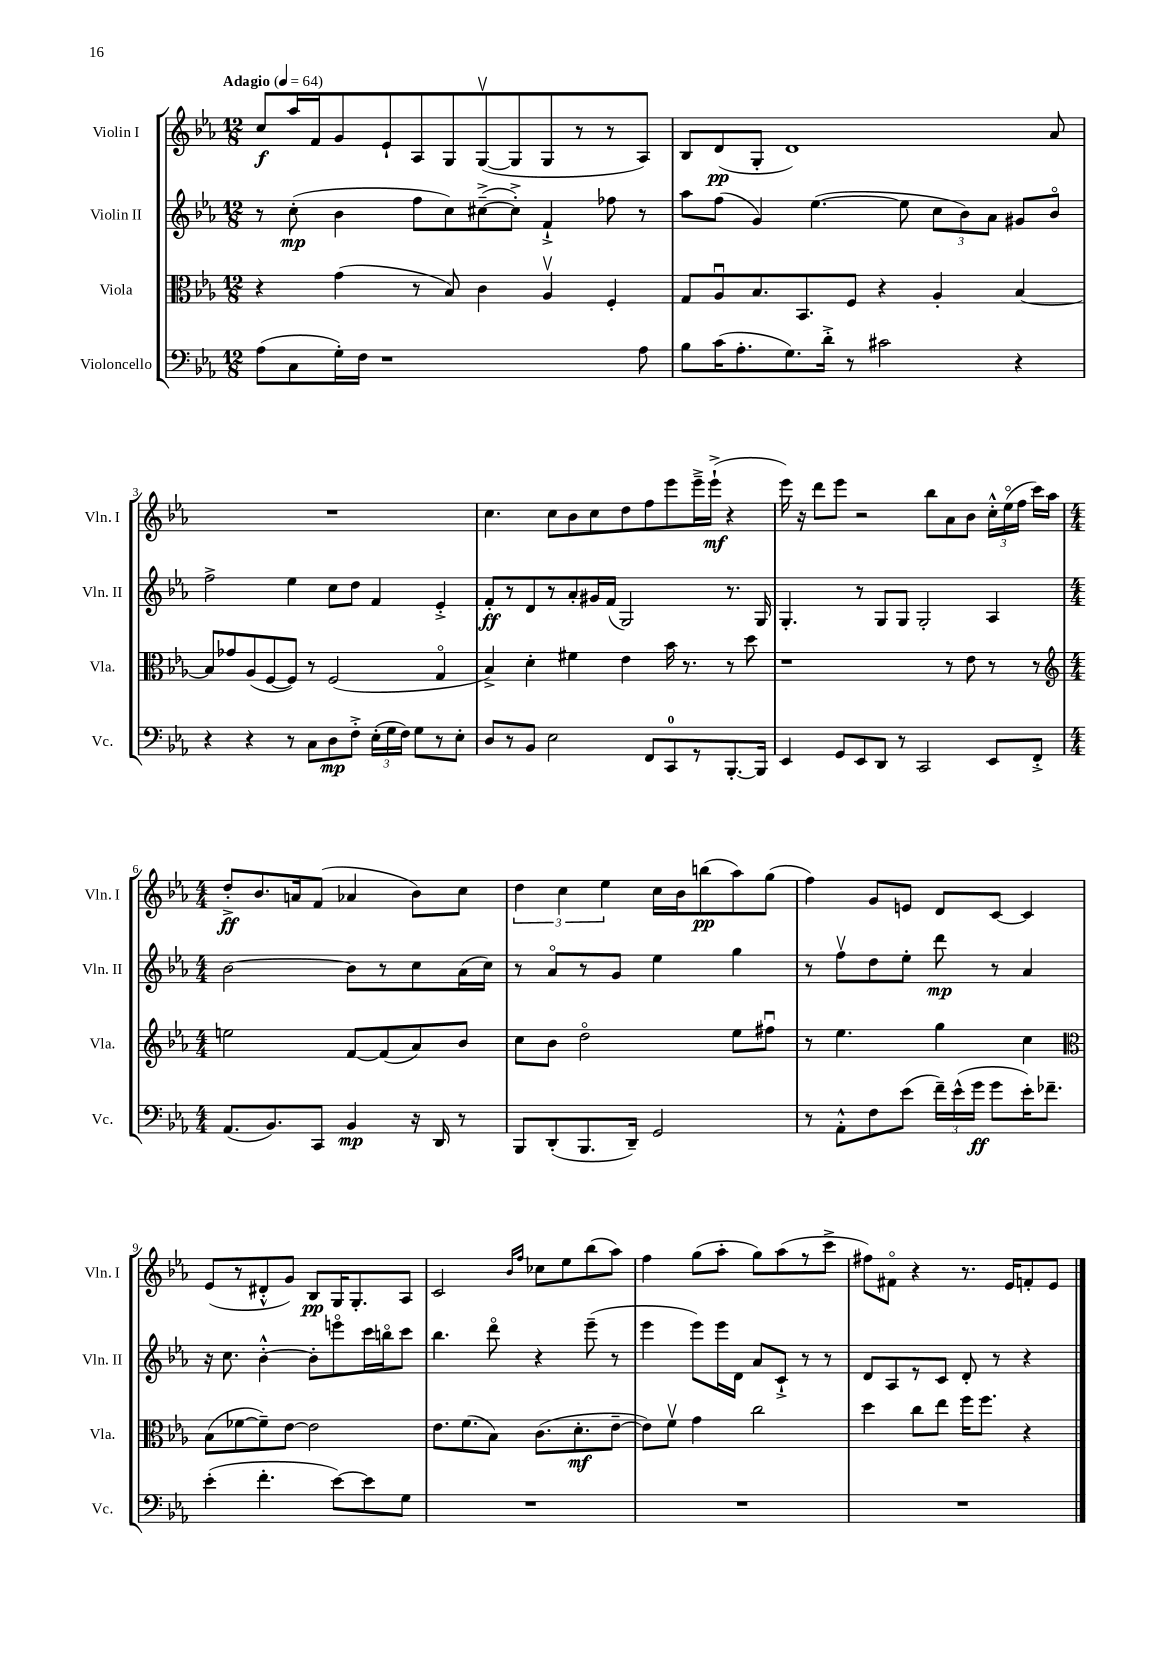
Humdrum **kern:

**kern	**kern	**kern	**kern
*staff4	*staff3	*staff2	*staff1
*clefF4	*clefC3	*clefG2	*clefG2
*k[b-e-a-]	*k[b-e-a-]	*k[b-e-a-]	*k[b-e-a-]
*M12/8	*M12/8	*M12/8	*M12/8
*MM64	*MM64	*MM64	*MM64
(8A-\L	4r	8r	8cc/L
8C\	.	(8cc'\	16aa-/L
.	.	.	16f/J
16G'\L)	(4g\	4b-\	8g/
16F\JJ	.	.	.
1r	.	.	8e-`/
.	8r	8ff\L	8A-/
.	8B-/)	8cc\)	8G/
.	4c\	([8cc#~^\	([8Gv/
.	.	8cc#'^\]J)	8G/]
.	4A-v/	4f`^/	8G/
.	.	.	8r
.	4F'/	8ff-\	8r
8A-\	.	8r	8A-/J)
=	=	=	=
8B-\L	8G/L	8aa-\L	8B-/L
(16c\K	8A-u/	(8ff\J	(8d/
8.A-'\	.	.	.
.	8.B-/	4g/)	8G'/J
8.G\)	.	.	1d)
.	8.BB-/	.	.
.	.	([4.ee-\	.
16d'^\Jk	.	.	.
8r	8F/J	.	.
2c#\	4r	.	.
.	.	8ee-\]	.
.	4A-'/	12cc\L	.
.	.	12b-\)	.
.	.	12a-\J	.
4r	[4B-/	8g#/L	.
.	.	8b-o/J	8a-/
=	=	=	=
4r	8B-/]L	2ff^\	1.r
.	8g-/	.	.
4r	(8A-/	.	.
.	[8F/	.	.
8r	8F/]J)	4ee-\	.
8C\L	8r	.	.
8D\	(2F/	8cc\L	.
8F'^\J	.	8dd\J	.
(24E-'\LL	.	4f/	.
24G\	.	.	.
24F\JJ)	.	.	.
8G\L	.	.	.
8r	4Go/	4e-'^/	.
8E-'\J	.	.	.
=	=	=	=
8D/L	4B-^/)	8f'/L	4.cc\
8r	.	8r	.
8BB-/J	4d'\	8d/	.
2E-\	.	8r	8cc\L
.	4f#\	8a-'/	8b-\
.	.	16g#/L	8cc\
.	.	(16f/JJ	.
.	4e-\	2G/)	8dd\
8FF/L	.	.	8ff\
8CC/	16b-\	.	8eee-\
.	8.r	.	.
8r	.	.	16eee-~^\L
.	.	.	(16eee-`^\JJ
[8.BBB-'/	8r	8.r	4r
.	8dd\	.	.
16BBB-/]Jk	.	16G/	.
=	=	=	=
4EE-/	1r	4.G'/	16eee-\)
.	.	.	16r
.	.	.	8ddd\L
8GG/L	.	.	8eee-\J
8EE-/	.	8r	2r
8DD/J	.	8G/L	.
8r	.	8G/J	.
2CC/	.	2G'/	.
.	.	.	8bb-\L
.	8r	.	8a-\
.	8e-\	.	8b-\J
8EE-/L	8r	4A-/	24cc'^^\LL
.	.	.	(24ee-o\
.	.	.	24ff\JJ
8FF'^/J	8r	.	16ccc\LL)
.	.	.	16aa-\JJ
=	=	=	=
*	*clefG2	*	*
*M4/4	*M4/4	*M4/4	*M4/4
(8.AA-/L	2ee\	[2b-\	8dd'^/L
.	.	.	8.b-/
8.BB-/)	.	.	.
.	.	.	16a/k
8CC/J	.	.	(8f/J
4BB-/	[8f/L	8b-\]L	4a-/
.	(8f/]	8r	.
16r	8a-/)	8cc\	8b-\L)
16DD/	.	.	.
8r	8b-/J	(16a-\L	8cc\J
.	.	16cc\JJ)	.
=	=	=	=
8BBB-/L	8cc\L	8r	6dd\
(8DD'/	8b-\J	8a-o/L	.
.	.	.	6cc\
8.BBB-/	2ddo\	8r	.
.	.	.	6ee-\
.	.	8g/J	.
16DD~/Jk)	.	.	.
2GG/	.	4ee-\	16cc\LL
.	.	.	16b-\J
.	.	.	(8bb\
.	8ee-\L	4gg\	8aa-\)
.	8ff#u\J	.	(8gg\J
=	=	=	=
8r	8r	8r	4ff\)
8AA-'^^\L	4.ee-\	8ffv\L	.
8F\	.	8dd\	8g/L
(8e-\J	.	8ee-'\J	8e/J
24f~\LL)	4gg\	8ddd\	8d/L
(24e-^^\	.	.	.
24g\JJ	.	.	.
8g\L	.	8r	[8c/J
16e-'\K)	4cc\	4a-/	4c/]
8.f-~\J	.	.	.
=	=	=	=
*	*clefC3	*	*
(4e-'\	(8B-\L	16r	(8e-/L
.	.	8.cc\	.
.	[8f-\	.	8r
4.f'\	8f-~\])	[4b-'^^\	8d#'^^/
.	[8e-\J	.	8g/J)
.	2e-\]	8b-'\]L	8B-/L
[8e-\L)	.	8eeeo\	16G/K
.	.	.	8.G'/
8e-\]	.	16ccc\L	.
.	.	16bbo\J	.
8G\J	.	8ccc\J	8A-/J
=	=	=	=
1r	8.e-\L	4.bb-\	2c/
.	(8.f\	.	.
.	8B-\J)	8dddo\	.
.	.	.	16qqb-/LL
.	.	.	16qqff/JJ
.	(8.c\L	4r	8cc-\L
.	.	.	8ee-\
.	8.d'\	.	.
.	.	(8eee-~\	(8bb-\
.	[8e-~\J	8r	8aa-\J)
=	=	=	=
1r	8e-\]L)	4eee-\	4ff\
.	8fv\J	.	.
.	4g\	8eee-\L)	(8gg\L
.	.	16eee-\L	8aa-'\J
.	.	16d\JJ	.
.	2cc\	8a-/L	8gg\L)
.	.	8c`^/J	(8aa-\
.	.	8r	8r
.	.	8r	8ccc^\J
=	=	=	=
1r	4dd\	8d/L	8ff#\L)
.	.	8A-/	8f#o\J
.	8cc\L	8r	4r
.	8ee-\J	8c/J	.
.	16ff\LK	8d'/	8.r
.	8.ff\J	.	.
.	.	8r	.
.	.	.	16e-/LK
.	4r	4r	8f'/
.	.	.	8e-/J
==	==	==	==
*-	*-	*-	*-
